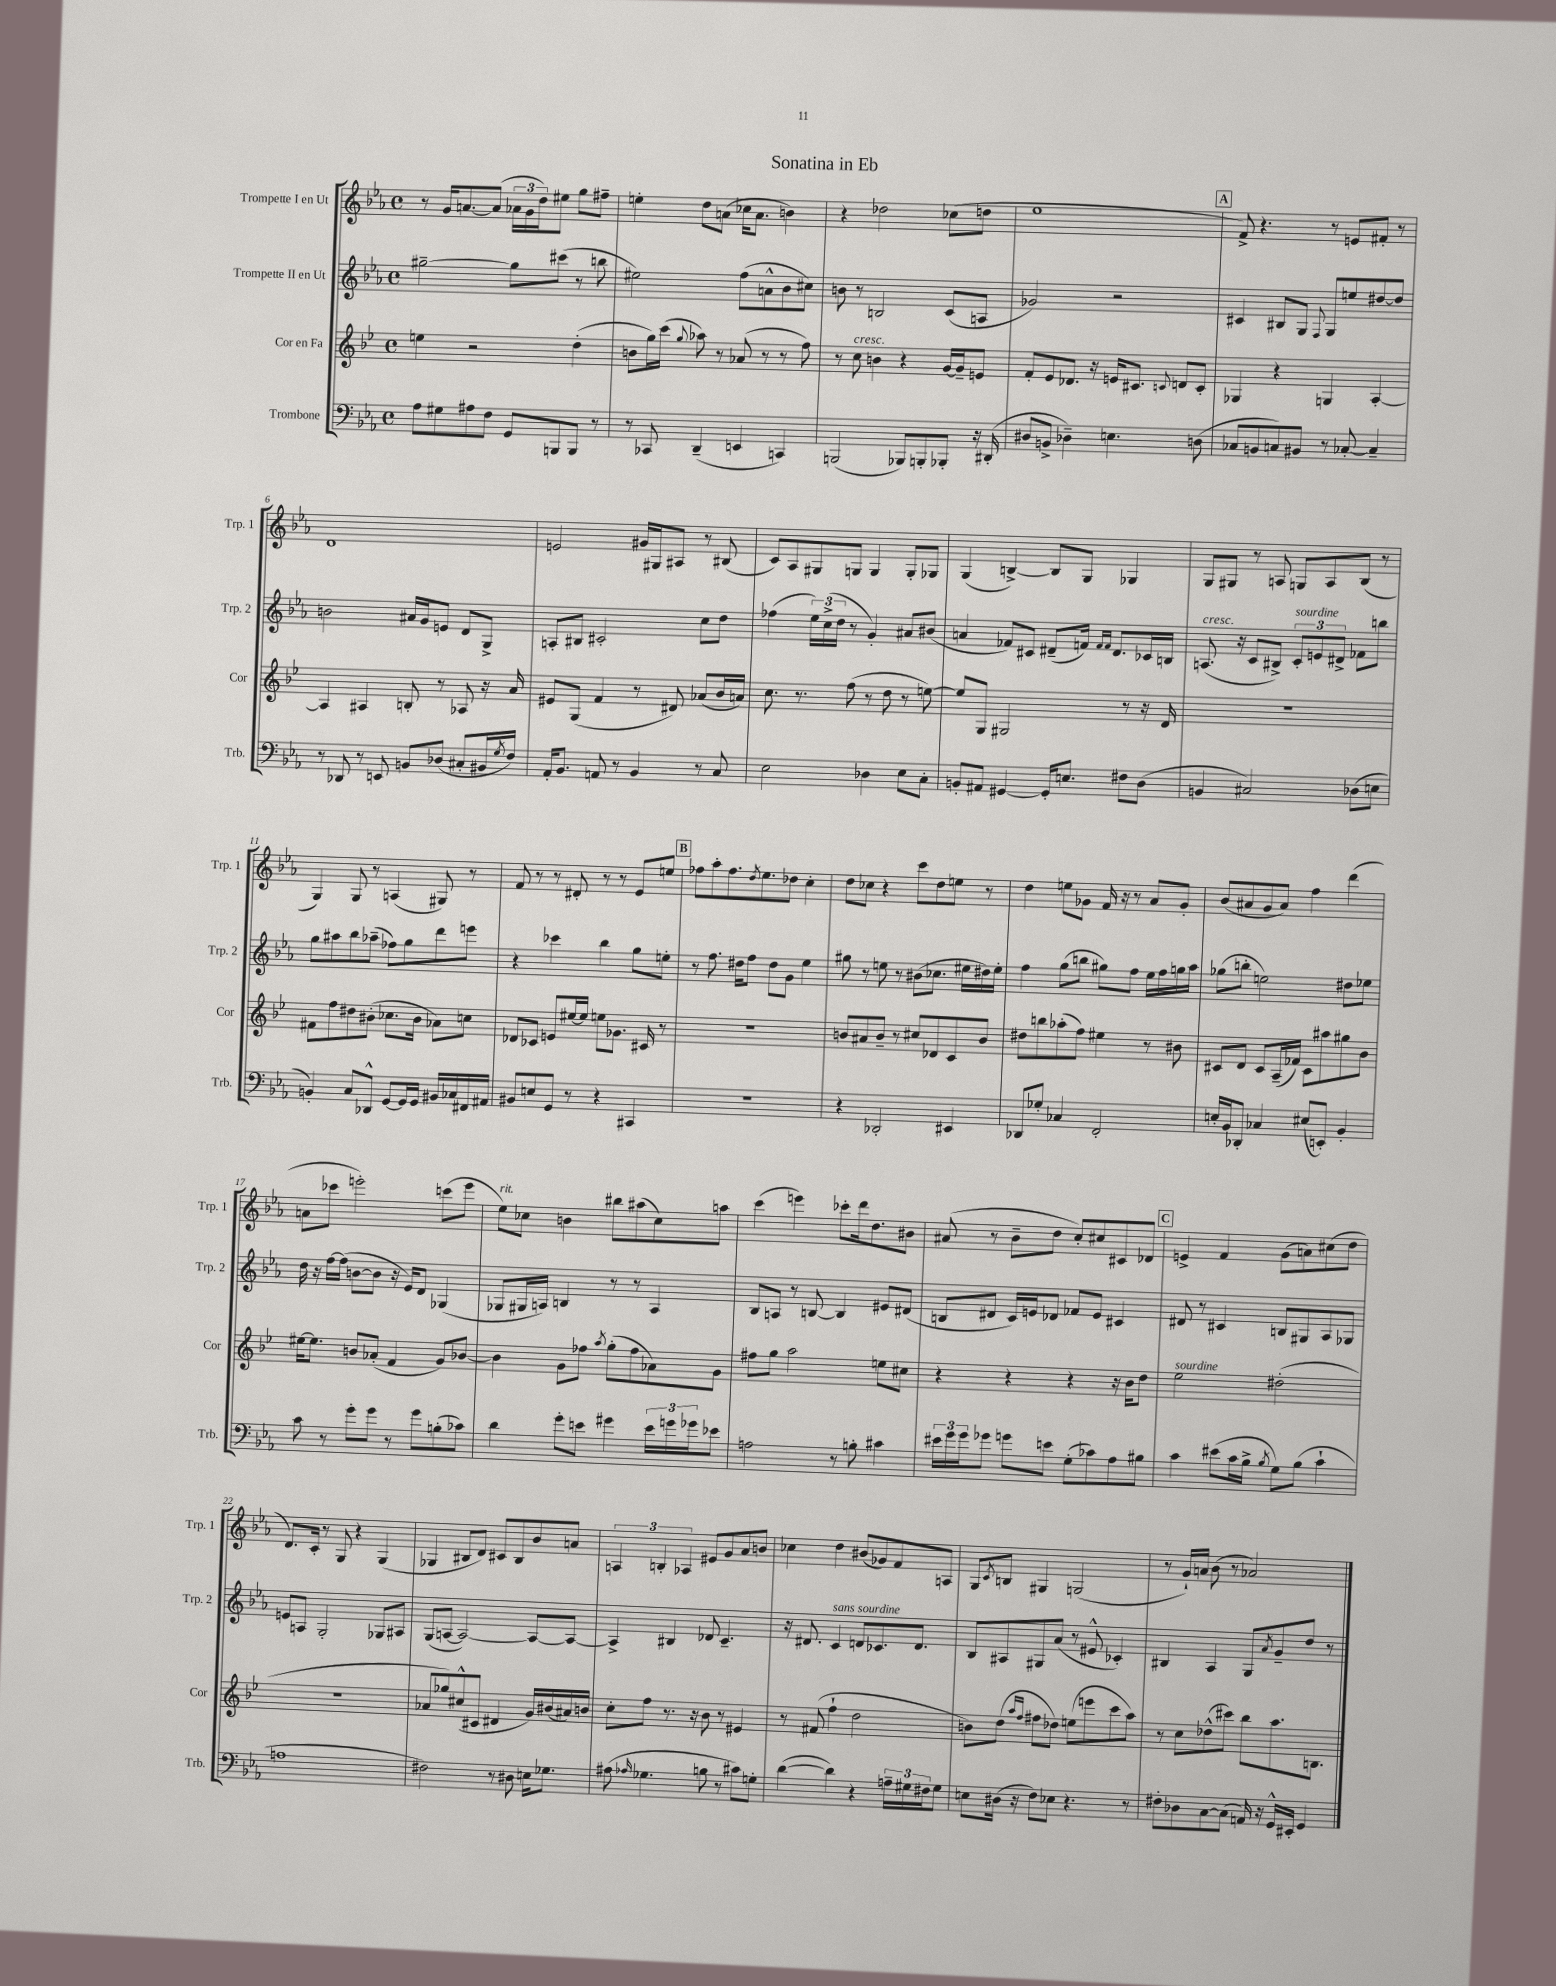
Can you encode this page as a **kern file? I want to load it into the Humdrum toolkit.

**kern	**kern	**kern	**kern
*part4	*part3	*part2	*part1
*staff4	*staff3	*staff2	*staff1
*I"Trombone	*I"Cor en Fa	*I"Trompette II en Ut	*I"Trompette I en Ut
*I'Trb.	*I'Cor	*I'Trp. 2	*I'Trp. 1
*clefF4	*clefG2	*clefG2	*clefG2
*k[b-e-a-]	*k[b-e-]	*k[b-e-a-]	*k[b-e-a-]
*M4/4	*M4/4	*M4/4	*M4/4
*met(c)	*met(c)	*met(c)	*met(c)
=1	=1	=1	=1
8A-\L	4een\	[2gg#X~\	8r
8G#X\	.	.	16g/KL
.	.	.	[8.an/
8A#X\	2r	.	.
8F\J	.	.	(8a/J]
8GG/L	.	8gg#\L]	24a-X\LL
.	.	.	24g\
.	.	.	24dd\J)
8BBBn/	.	(8ccc#X\J	8ee#X\J
8BBB/J	(4dd'\	8r	8gg\L
8r	.	8bbn\	8ff#X~\J
=2	=2	=2	=2
8r	8bn\L	2ee#X\)	4een'\
8CC-X/	16gg\L)	.	.
.	(16ccc\JJ	.	.
.	8qqgg/	.	.
(4DD~/	8aa-X\)	.	8dd\L
.	8r	.	(8an\J
4EEn/	(8a-X/	(8ff\L	16cc-X\KL
.	.	.	8.a\J
.	8r	8an^^\	.
4CCn/)	8r	8b-\	4bn\)
.	8ff\)	8cc#X\J)	.
=3	=3	=3	=3
(2BBBn/	8r	8bn\	4r
!	!LO:TX:a:i:t=cresc.	!	!
.	8cc\	8r	.
.	4bn\	2Bn/	2dd-X\
8BBB-X/L)	4r	.	.
8BBBn'/	.	.	.
8BBB-X'/J	[16g/LL	(8c/L	(8cc-X\L
.	16g~/J]	.	.
16r	8en/J	8An/J	8ddn\J
(16DD#X'/	.	.	.
=4	=4	=4	=4
8D#X/L	8f'/L	2g-X/)	1ee-
8BBn^/J	8e-/	.	.
4D-X~\)	8.d-X/J	.	.
.	16r	.	.
4.En\	16en/KL	2r	.
.	8.c#X/J	.	.
.	8qqcn/	.	.
.	8dn/L	.	.
(8Dn\	8c'/J	.	.
!!LO:REH:place=s1:t=A
=5	=5	=5	=5
8C-X/L	4G-X/	4c#X/	8f^/)
8BBn/	.	.	4.r
8Cn/)	4r	8B#X/L	.
8BB#X/J	.	8G/J	.
.	.	8qqF/	.
8r	4Gn/	8G/L	8r
[8C-X'/	.	8een/	8en/L
4C-~/]	[4A'/	[8dd#X/	8f#X'/J
.	.	8dd#/J]	8r
!!LO:LB:g=z
=6	=6	=6	=6
8r	4A/]	2bn\	1d
8DD-X/	.	.	.
8r	4A#X/	.	.
8EEn/	.	.	.
8BBn/L	8Bn'/	16a#X/LL	.
.	.	16g/J	.
(8D-X/J	8r	8en/J	.
8C#X'/L	8A-X/	8d/L	.
16BB#X/L	16r	8G^/J	.
8qG/	.	.	.
16F/JJ)	16a/	.	.
=7	=7	=7	=7
16AA-'/KL	8e#X/L	8An'/L	2en/
8.BB-/J	.	.	.
.	(8G/J	8B#X/J	.
8AAn/	4f/	2c#X'/	.
8r	.	.	.
4BB-/	8r	.	16g#X/LL
.	.	.	16G#X/J
.	8d#X/)	.	8A#X/J
8r	(8a-X/L	8cc\L	8r
8C/	16b-/L	8dd\J	(8B#X/
.	16an/JJ)	.	.
=8	=8	=8	=8
2E-\	8.cc\	(4ff-X\	8c/L)
.	.	.	8A-/
.	8.r	.	.
.	.	24ee-\LL)	8G#X/
.	.	(24cc^\	.
.	.	24dd\JJ	.
.	(8ff\	8r	8Gn/J
4D-X\	8r	4g'/)	4G/
.	8dd\	.	.
8E-\L	8r	8a#X/L	8G'/L
8C'\J	[8een\)	(8b#X/J	8G-X/J
=9	=9	=9	=9
8BBn'/L	8ee/L]	4an/	(4G/
8AA#X/J	8G/J	.	.
[4GG#X/	2G#X/	8f-X/L)	[4Bn^/)
.	.	8c#X/J	.
16GG#'/KL]	.	(8d#X~/L	8B/L]
8.En/J	.	.	.
.	.	16fn/Jk)	8G/J
.	.	16qqf/LL	.
.	.	16qqf/JJ	.
.	.	8.d#/L	.
8F#X\L	8r	.	4G-X/
(8D\J	16r	16c-X/L	.
.	16d/	16Bn/JJ	.
=10	=10	=10	=10
!	!	!LO:TX:a:i:t=cresc.	!
4BBn/	1r	(8.An/	8G/L
.	.	.	8G#X/J
.	.	16r	.
2C#X/)	.	8c/L	8r
.	.	8B#X^/J)	8An/
!	!	!LO:TX:a:i:t=sourdine	!
.	.	12c'/L	8Gn/L
.	.	12en/	.
.	.	.	8A/
.	.	12d#X^/J	.
(8D-X\L	.	8f-X\L	(8B-/J
8En\J	.	8bbn\J	8r
!!LO:LB:g=z
=11	=11	=11	=11
4BBn'/)	8f#X\L	8gg\L	4G/)
.	8ff\	8aa#X\	.
8C/L	8dd#X\	8bb-\	8G/
8DD-X^^/J	(8b#X'\J	(8aa-X~\J	8r
[8GG/L	8.cc-X\L	8ff-X\L)	(4An/
16GG/L]	.	8gg\	.
16GG/JJ	16b#\Jk	.	.
16BB#X/LL	8a-X\L)	8ddd\	8G#X/)
16C-X/	.	.	.
16FF#X/	8ccn\J	8eeen\J	8r
16AA#X/JJ	.	.	.
=12	=12	=12	=12
8BB#X/L	8d-X/L	4r	8f/
8En/	8c-X/J	.	8r
8GG/J	8en/L	4ccc-X\	8r
8r	[16ee#X/L	.	8d#X'/
.	16ee#/JJ]	.	.
4r	8een\L	4bb-\	8r
.	8.g-X\J	.	8r
4CC#X/	.	8gg\L	8e-/L
.	16c#X/	.	.
.	8r	8een'\J	8een/J
!!LO:REH:place=s1:t=B
=13	=13	=13	=13
1r	1r	8r	8ff-X\L
.	.	8.ff\	8aa-'\
.	.	.	8.ff-\
.	.	16dd#X\KL	.
.	.	8ff\J	.
.	.	.	8qdd/
.	.	.	8.ee-\
.	.	8dd#\L	.
.	.	8g\J	8dd-X\J
.	.	4ee-\	4cc'\
=14	=14	=14	=14
4r	8bn/L	8gg#X\	8dd\L
.	8a#X/	8r	8cc-X\J
2DD-X'/	8b~/J	8een\	4r
.	8r	8r	.
.	8cc#X/L	(8b#X\L	8ccc\L
.	8d-X/	8.cc-X\J	8dd\
4EE#X/	8c/	.	8een\J
.	.	16ee#X\LL	.
.	8b/J	16dd#X\)	8r
.	.	16ee#'\JJ	.
=15	=15	=15	=15
8DD-X/L	8dd#X\L	4ff\	4dd\
8G-X'/J	8bbn\	.	.
4C-X/	(8aa-X'\	(8gg\L	8een\L
.	8ff\J)	8bbn\J	8g-X\J
2FF'/	4ee#X\	8gg#X\L)	16f/
.	.	.	16r
.	.	8ff\J	8r
.	8r	16ee-\LL	8a-/L
.	.	16ff\	.
.	8b#X\	16ggn\	8g-'/J
.	.	16aa-\JJ	.
=16	=16	=16	=16
16En'/LL	8c#X/L	(8gg-X\L	(8b-/L
16BB-/J	.	.	.
8DD-X'/J	8d/J	8bbn'\J	8a#X/
4C-X/	8c#/L	2een\)	8g/
.	(16A~/L	.	8a#/J)
.	16f-X/JJ)	.	.
(8E#X/L	8c#\L	.	4ff\
8EEn'/J)	8aa#X\	.	.
4BB-'/	8gg#X\	8dd#X\L	(4ddd\
.	8b-\J	8ee-X\J	.
!!LO:LB:g=z
=17	=17	=17	=17
8c\	[16ee#X\KL	16dd\	8an\L
.	8.ee#\J]	16r	.
8r	.	[16ff\LL	8ccc-X\J
.	.	(16ff\JJ]	.
8g'\L	8bn/L	[8bn\L	2eeen'\)
8g\J	(8a-X'/J	8b\J]	.
8r	4f/	16r	.
.	.	16e-/KL)	.
8g\L	.	8d/J	.
(8Bn'\	8g/L)	(4G-X/	(8cccn\L
8c-X\J)	[8b-X/J	.	8eee\J
=18	=18	=18	=18
!	!	!	!LO:TX:a:i:t=rit.
4d\	4b-\]	8G-X/L	8ee-\L)
.	.	16G#X/L	8cc-X\J
.	.	16An/JJ)	.
8g'\L	8g\L	4Bn/	4bn\
8en\J	8ff-X\J	.	.
.	8qaa/	.	.
4g#X\	(8gg'\L	8r	8bb#X\L
.	8ff-\	8r	(8aa#X\
24e\LL	8a-X\)	4A/	8cc-\)
24gn\	.	.	.
24g-X\J	.	.	.
8e-X\J	8g\J	.	8aan\J
=19	=19	=19	=19
2An\	8ff#X\L	8B-/L	(4ccc\
.	8gg\J	8An/J	.
.	2aa\	8r	4eeen\)
.	.	[8Bn/	.
8r	.	4B/]	8ccc-X'\L
8Bn'\	.	.	16ddd\k
.	.	.	8.dd\
4c#X\	8een\L	8e#X/L	.
.	8cc#X\J	(8d#X/J	8b#X\J
=20	=20	=20	=20
24e#X\LL	4r	8Bn/L	(8a#X/
24g\	.	.	.
24g\J	.	.	.
8g-X\J	.	8d#X/J	8r
8gn\L	4r	16c/LL)	8b-~\L
.	.	16en/J	.
8en\J	.	8d-X/J	8dd\J
(8G'\L	4r	8f-X/L	8cc'/L)
8c-X\)	.	8e/J	8cc#X/
8A-\	16r	4c#X/	8c#X/
.	16b-\KL	.	.
8B#X\J	8dd\J	.	8d-X/J
!!LO:REH:place=s1:t=C
=21	=21	=21	=21
!	!LO:TX:a:i:t=sourdine	!	!
4c\	2ee-\	8d#X/	4en^/
.	.	8r	.
(8e#X\L	.	4c#X/	4f/
16c\L	.	.	.
16B-^\JJ	.	.	.
8qB-/	.	.	.
8G\L)	(2dd#X'\	8Bn/L	(8g\L
(8B-\J	.	8G#X/	8an\)
4c`\	.	8A-/	(8cc#X\
.	.	8G-X/J	8dd\J
!!LO:LB:g=z
=22	=22	=22	=22
1An	1r	8en/L	8.d/L)
.	.	8An/J	.
.	.	.	16c'/Jk
.	.	2G'/	8r
.	.	.	8G/
.	.	.	4r
.	.	8G-X/L	(4G/
.	.	8A#X/J	.
=23	=23	=23	=23
2F#X\)	8a-X/L	(8G/L	4G-X/
.	8gg-X/)	[8An/J	.
.	(8cc#X^^/	2A/_)	8B#X/L
.	8c#X/J	.	8d/J)
8r	4d#X/	.	8c#X/L
8D#X\	.	.	8B#/
16En\KL	16g/LL)	8A/L_	8b-/
8.G-X\J	(16b#X/	.	.
.	16a#X/)	8A/J_	8an/J
.	16bn/JJ	.	.
=24	=24	=24	=24
(8A#X\	8cc'\L	4A^/]	6An/
16qqA-X/	.	.	.
4.G-X\	8ff\J	.	.
.	.	.	6Bn'/
.	8.r	4B#X/	.
.	.	.	6A-X/
.	16r	.	.
8Bn\	8b-\	8d-X/	8e#X/L
8r	8r	4.c~/	8g/
8c#X\L)	4e#X/	.	8a-/
8Gn'\J	.	.	8bn/J
=25	=25	=25	=25
([4d\	8r	16r	4cc-X\
.	.	8.d#X/	.
.	(8f#X/	.	.
!	!	!LO:TX:a:i:t=sans sourdine	!
4d\])	4ff`\	4c/	4dd\
4r	2dd\	8dn/L	(8b#X/L
.	.	8.c-X/	8g-X/)
24An~\LL	.	.	8f/
24G#X\	.	.	.
.	.	8.d/J	.
24F#X\J	.	.	.
8G#\J	.	.	8An/J
=26	=26	=26	=26
8En\L	8bn\L)	8B-/L	8G/L
.	.	.	8qc/
(16D#X\Jk	(8dd\J	8A#X/	8Bn/J
16r	.	.	.
.	16qqaa/LL	.	.
.	16qqff/JJ	.	.
8F\L)	8ff#X\L	8G#X/	4G#X/
8E-X\J	8dd-X\J)	(8a-/J	.
4.r	(8een\L	8r	(2Gn/
.	8eeen\	8e#X^^/	.
.	8ccc\	4c-X'/)	.
8r	8aa\J)	.	.
=27	=27	=27	=27
8F#X'\L	8r	4B#X/	8r
8D-X\	8cc\L	.	16g`/LL)
.	.	.	16an/JJ
[8C\	(8dd-X^^\	4A-/	(8b-\
(8C\J]	8ccc#X\J)	.	8r
16AAn/)	8bb-\L	8G/L	2a-X/)
16r	.	.	.
.	.	8qa-/	.
16GG^^/LL	8.aa\	8g~/	.
16EE#X'/JJ	.	.	.
4GG/	.	8dd/J	.
.	8.Bn\J	.	.
.	.	8r	.
==	==	==	==
*-	*-	*-	*-
